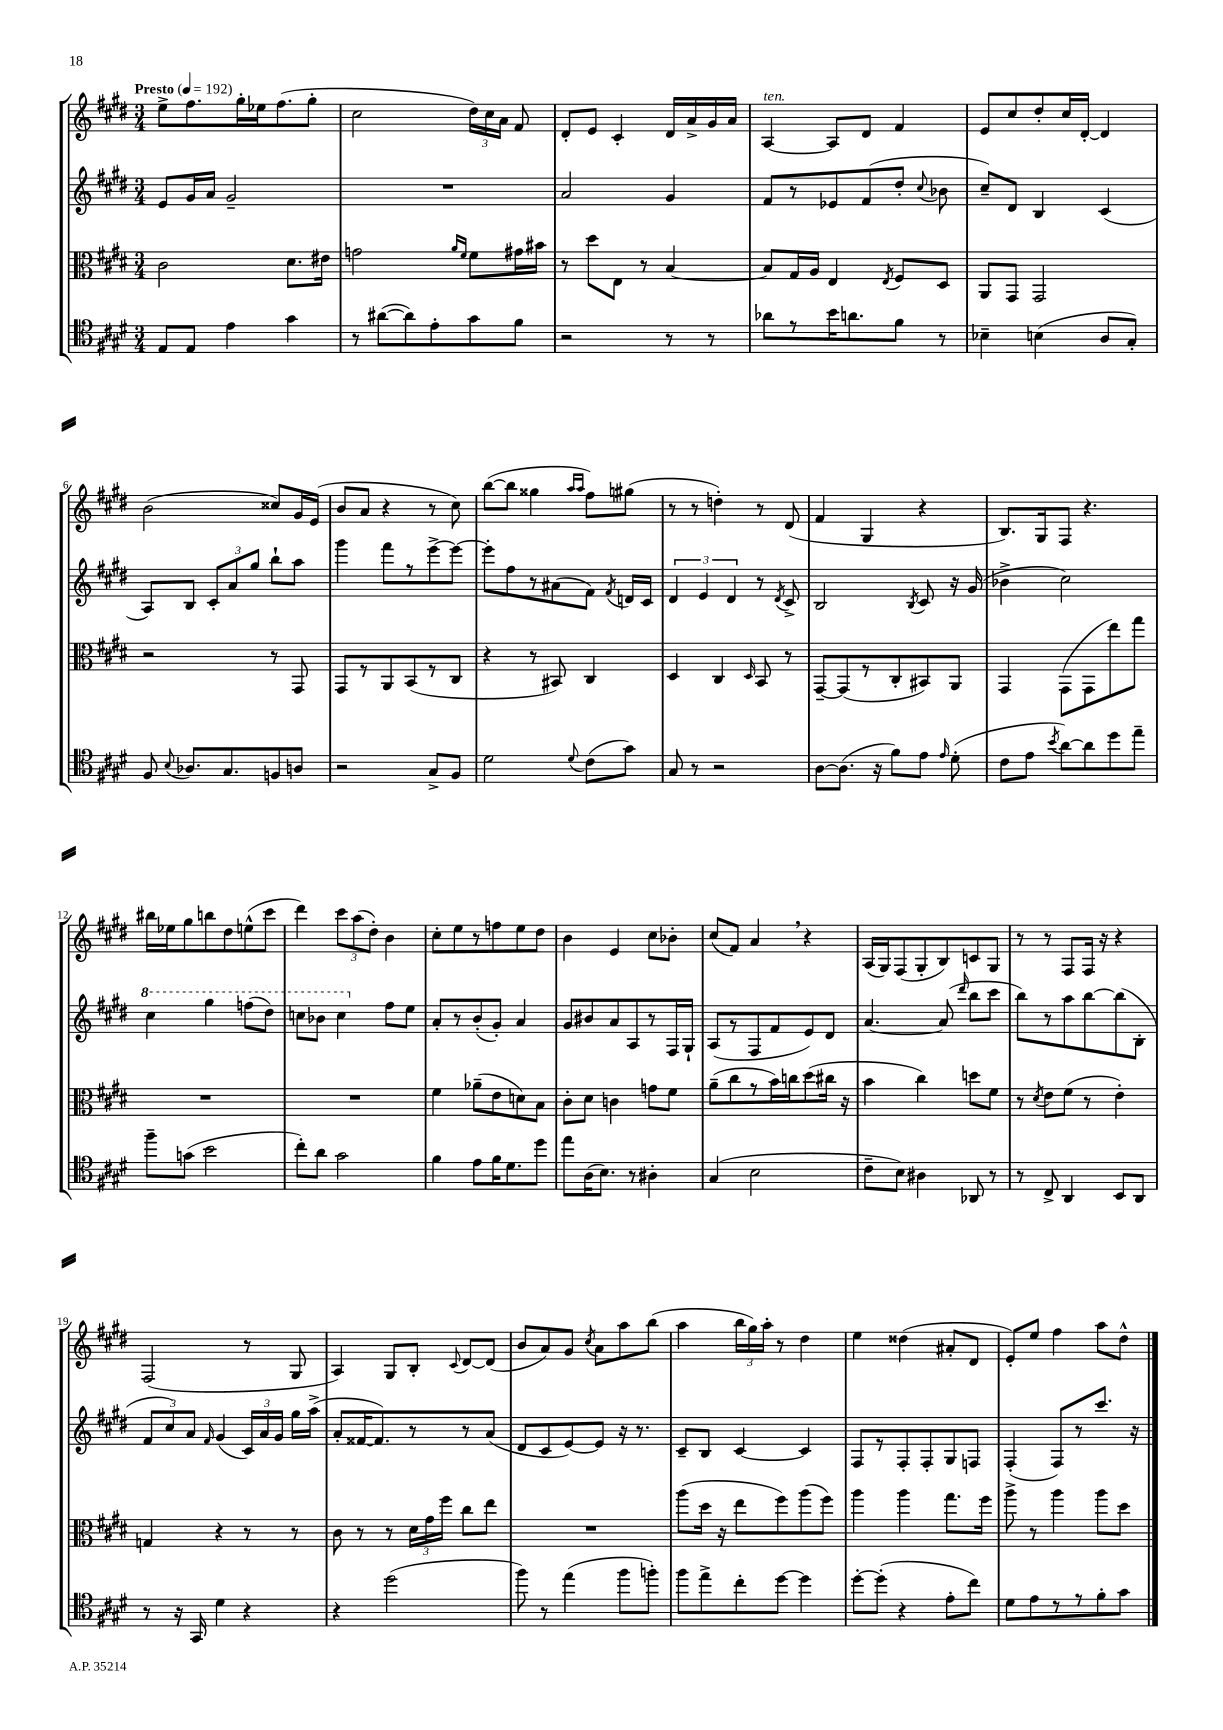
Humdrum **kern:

**kern	**kern	**kern	**kern
*staff4	*staff3	*staff2	*staff1
*clefC4	*clefC3	*clefG2	*clefG2
*k[f#c#g#d#]	*k[f#c#g#d#]	*k[f#c#g#d#]	*k[f#c#g#d#]
*M3/4	*M3/4	*M3/4	*M3/4
*MM192	*MM192	*MM192	*MM192
8E/L	2c#\	8e/L	8ee^\L
8E/J	.	16g#/L	8.ff#\
.	.	16a/JJ	.
4e\	.	2g#~/	.
.	.	.	16gg#'\L
.	.	.	16ee-\J
.	.	.	(8.ff#\
4g#\	8.d#\L	.	.
.	.	.	8gg#'\J
.	16e#\Jk	.	.
=	=	=	=
8r	2g\	2.r	2cc#\
([8a#\L	.	.	.
8a#\])	.	.	.
8e'\	.	.	.
.	16qqa/LL	.	.
.	16qqf#/JJ	.	.
8g#\	8f#\L	.	24dd#\LL)
.	.	.	24cc#\
.	.	.	24a\JJ
8f#\J	16g#\L	.	8f#/
.	16b#\JJ	.	.
=	=	=	=
2r	8r	2a/	8d#'/L
.	8dd#\L	.	8e/J
.	8E\J	.	4c#'/
.	8r	.	.
8r	[4B/	4g#/	16d#/LL
.	.	.	16a^/
8r	.	.	16g#/
.	.	.	16a/JJ
=	=	=	=
8a-\L	8B/]L	8f#/L	[4A/
8r	16G#/L	8r	.
.	16A/JJ	.	.
16b\K	4E/	8e-/	8A/]L
8.a\	.	.	.
.	.	(8f#/	8d#/J
.	8qE/	.	.
8f#\J	8F#/L	8dd#'/J	4f#/
.	.	8qqcc#/	.
8r	8D#/J	8b-\	.
=	=	=	=
4B-~\	8AA/L	8cc#~/L)	8e/L
.	8GG#/J	8d#/J	8cc#/
(4B\	2GG#/	4B/	8dd#'/
.	.	.	16cc#/L
.	.	.	[16d#'/JJ
8A/L	.	(4c#/	4d#/]
8G#'/J)	.	.	.
=	=	=	=
8F#/	2r	8A/L)	(2b\
8qqB/	.	.	.
8.A-/L	.	8B/J	.
.	.	12c#'/L	.
8.G#/	.	.	.
.	.	12a/	.
.	.	12gg#/J	.
8F/	8r	8bb`\L	8cc##/L)
8A/J	8GG#/	8aa\J	16g#/L
.	.	.	(16e/JJ
=	=	=	=
2r	8GG#/L	4ggg#\	8b/L
.	8r	.	8a/J
.	8AA/	8fff#\L	4r
.	(8BB/	8r	.
8G#^/L	8r	[8eee^\	8r
8F#/J	8C#/J	8eee\_J	8cc#\)
=	=	=	=
2d#\	4r	8eee'\]L	([8bb\L
.	.	8ff#\	8bb\]J
.	8r	8r	4gg##\
.	8BB#/)	(8a#\	.
.	.	.	16qqaa/LL
8qqd#/	.	.	16qqaa/JJ
(8c#\L	4C#/	8f#\J)	8ff#\L)
.	.	8qf#/	.
8g#\J)	.	16d/LL	(8gg#\J
.	.	16c#/JJ	.
=	=	=	=
8G#/	4D#/	6d#/	8r
8r	.	.	8r
.	.	6e/	.
2r	4C#/	.	4dd'\)
.	.	6d#/	.
.	16qqD#/	.	.
.	8BB/	8r	8r
.	.	8qd#/	.
.	8r	8c#^/	(8d#/
=	=	=	=
[8A\L	[8GG#~/L	2B/	4f#/
(8.A\]J	(8GG#/]	.	.
.	8r	.	4G#/
16r	.	.	.
8f#\L)	8C#'/	.	.
.	.	8qB/	.
8e\J	8BB#/)	8c#/	4r
16qqe/	.	.	.
(8d#'\	8AA/J	16r	.
.	.	(16g#/	.
=	=	=	=
8c#\L	4GG#/	4b-^\	8.B/L)
8e\J	.	.	.
.	.	.	16G#/k
8qb/	.	.	.
[8a\L)	(8GG#\L	2cc#\)	8F#/J
8a\]	8GG#\	.	4.r
8dd#\	8ee\)	.	.
8ee~\J	8gg#\J	.	.
=	=	=	=
8ff#~\L	2.r	4ccc#\	16bb#\LL
.	.	.	16ee-\J
(8g\J	.	.	8gg#\
2b\	.	4ggg#\	8bb\
.	.	.	8dd#\
.	.	(8fff\L	(8ee^^\
.	.	8ddd#\J)	8ccc#\J
=	=	=	=
8cc#'\L)	2.r	8ccc\L	4ddd#\)
8a\J	.	8bb-\J	.
2g#\	.	4ccc\	12ccc#\L
.	.	.	(12aa\
.	.	.	12dd#'\J)
.	.	8ff#\L	4b\
.	.	8ee\J	.
=	=	=	=
4f#\	4f#\	8a'/L	8cc#'\L
.	.	8r	8ee\
8e\L	(8a-~\L	(8b'/	8r
16f#\K	8e\	8g#'/J)	8ff\
8.d#\	.	.	.
.	8d\)	4a/	8ee\
8dd#\J	8B\J	.	8dd#\J
=	=	=	=
8ee\L	8c#'\L	8g#/L	4b\
(16A\K	8d#\J	8b#/	.
8.B\J)	.	.	.
.	4c\	8a/	4e/
8r	.	8A/	.
4A#'\	8g\L	8r	8cc#\L
.	8f#\J	16F#/L	8b-'\J
.	.	16G#`/JJ	.
=	=	=	=
(4G#/	(8a~\L	(8A/L	(8cc#/L
.	8cc#\	8r	8f#/J)
2B\	8r	8F#/	4a/
.	16b\L)	8f#/	.
.	16cc\J	.	.
.	(8dd#\	8e/)	4r
.	16cc#\Jk	8d#/J	.
.	16r	.	.
=	=	=	=
8c#~\L	4b\	[4.a/	(16A/LL
.	.	.	16G#/J)
8B\J)	.	.	(8F#/
4A#\	4cc#\)	.	8G#'/
.	.	(8a/]	8B/)
.	.	16qqddd#/	.
8AA-/	8dd\L	8bb\L	8c/
8r	8f#\J	8ccc#\J	8G#/J
=	=	=	=
8r	8r	8bb\L)	8r
.	8qd#/	.	.
8C#^/	8e\L	8r	8r
4AA/	(8f#\J	8aa\	8F#/L
.	8r	[8bb\	16F#/Jk
.	.	.	16r
8BB/L	4e'\)	(8bb\]	4r
8AA/J	.	8B'\J	.
=	=	=	=
8r	4G/	12f#/L	(2F#/
.	.	12cc#/)	.
16r	.	.	.
.	.	12a/J	.
16GG#/	.	.	.
.	.	16qqf#/	.
4d#\	4r	(4g#/	.
4r	8r	24c#/LL)	8r
.	.	24a/	.
.	.	24g#/JJ	.
.	8r	16gg#\LL	8G#/
.	.	(16aa^\JJ	.
=	=	=	=
4r	8c#\	8a'/L	4A/)
.	8r	[16f##/K	.
.	.	8.f##/])	.
(2dd#\	8r	.	8G#/L
.	24d#\LL	8r	8B'/J
.	24g#\	.	.
.	24ff#\JJ	.	.
.	.	.	8qqc#/
.	8cc#\L	8r	[8d#/L
.	8ee\J	(8a/J	(8d#/]J
=	=	=	=
8ff#\)	2.r	8d#/L	8b/L
8r	.	8c#/	8a/)
(4ee\	.	[8e/)	8g#/J
.	.	.	8qcc#/
.	.	8e/]J	8a\L
8ff#\L	.	16r	8aa\
.	.	8.r	.
8ff'\J)	.	.	(8bb\J
=	=	=	=
8ff#\L	(8aa\L	8c#~/L	4aa\
8ee^\	16dd#\Jk	8B/J	.
.	16r	.	.
8cc#'\	8ee\L	[4c#/	24bb\LL
.	.	.	24gg#\)
.	.	.	24aa'\JJ
[8dd#\J	8ff#\)	.	8r
4dd#\]	(8aa\	4c#/]	4dd#\
.	8ff#\J)	.	.
=	=	=	=
[8dd#'\L	4aa\	8F#/L	4ee\
(8dd#'\]J	.	8r	.
4r	4aa\	8F#'/	(4dd##\
.	.	8F#'/	.
8e'\L	8.gg#\L	8G#/	8a#'/L
8cc#\J)	.	8F/J	8d#/J
.	16ff#\Jk	.	.
=	=	=	=
8d#\L	8aa^\	(4F#'/	8e'/L)
8e\	8r	.	8ee/J
8r	4aa\	8F#/L)	4ff#\
8r	.	8r	.
8f#'\	8aa\L	8.ccc#/J	8aa\L
8g#\J	8dd#\J	.	8dd#^^\J
.	.	16r	.
==	==	==	==
*-	*-	*-	*-
